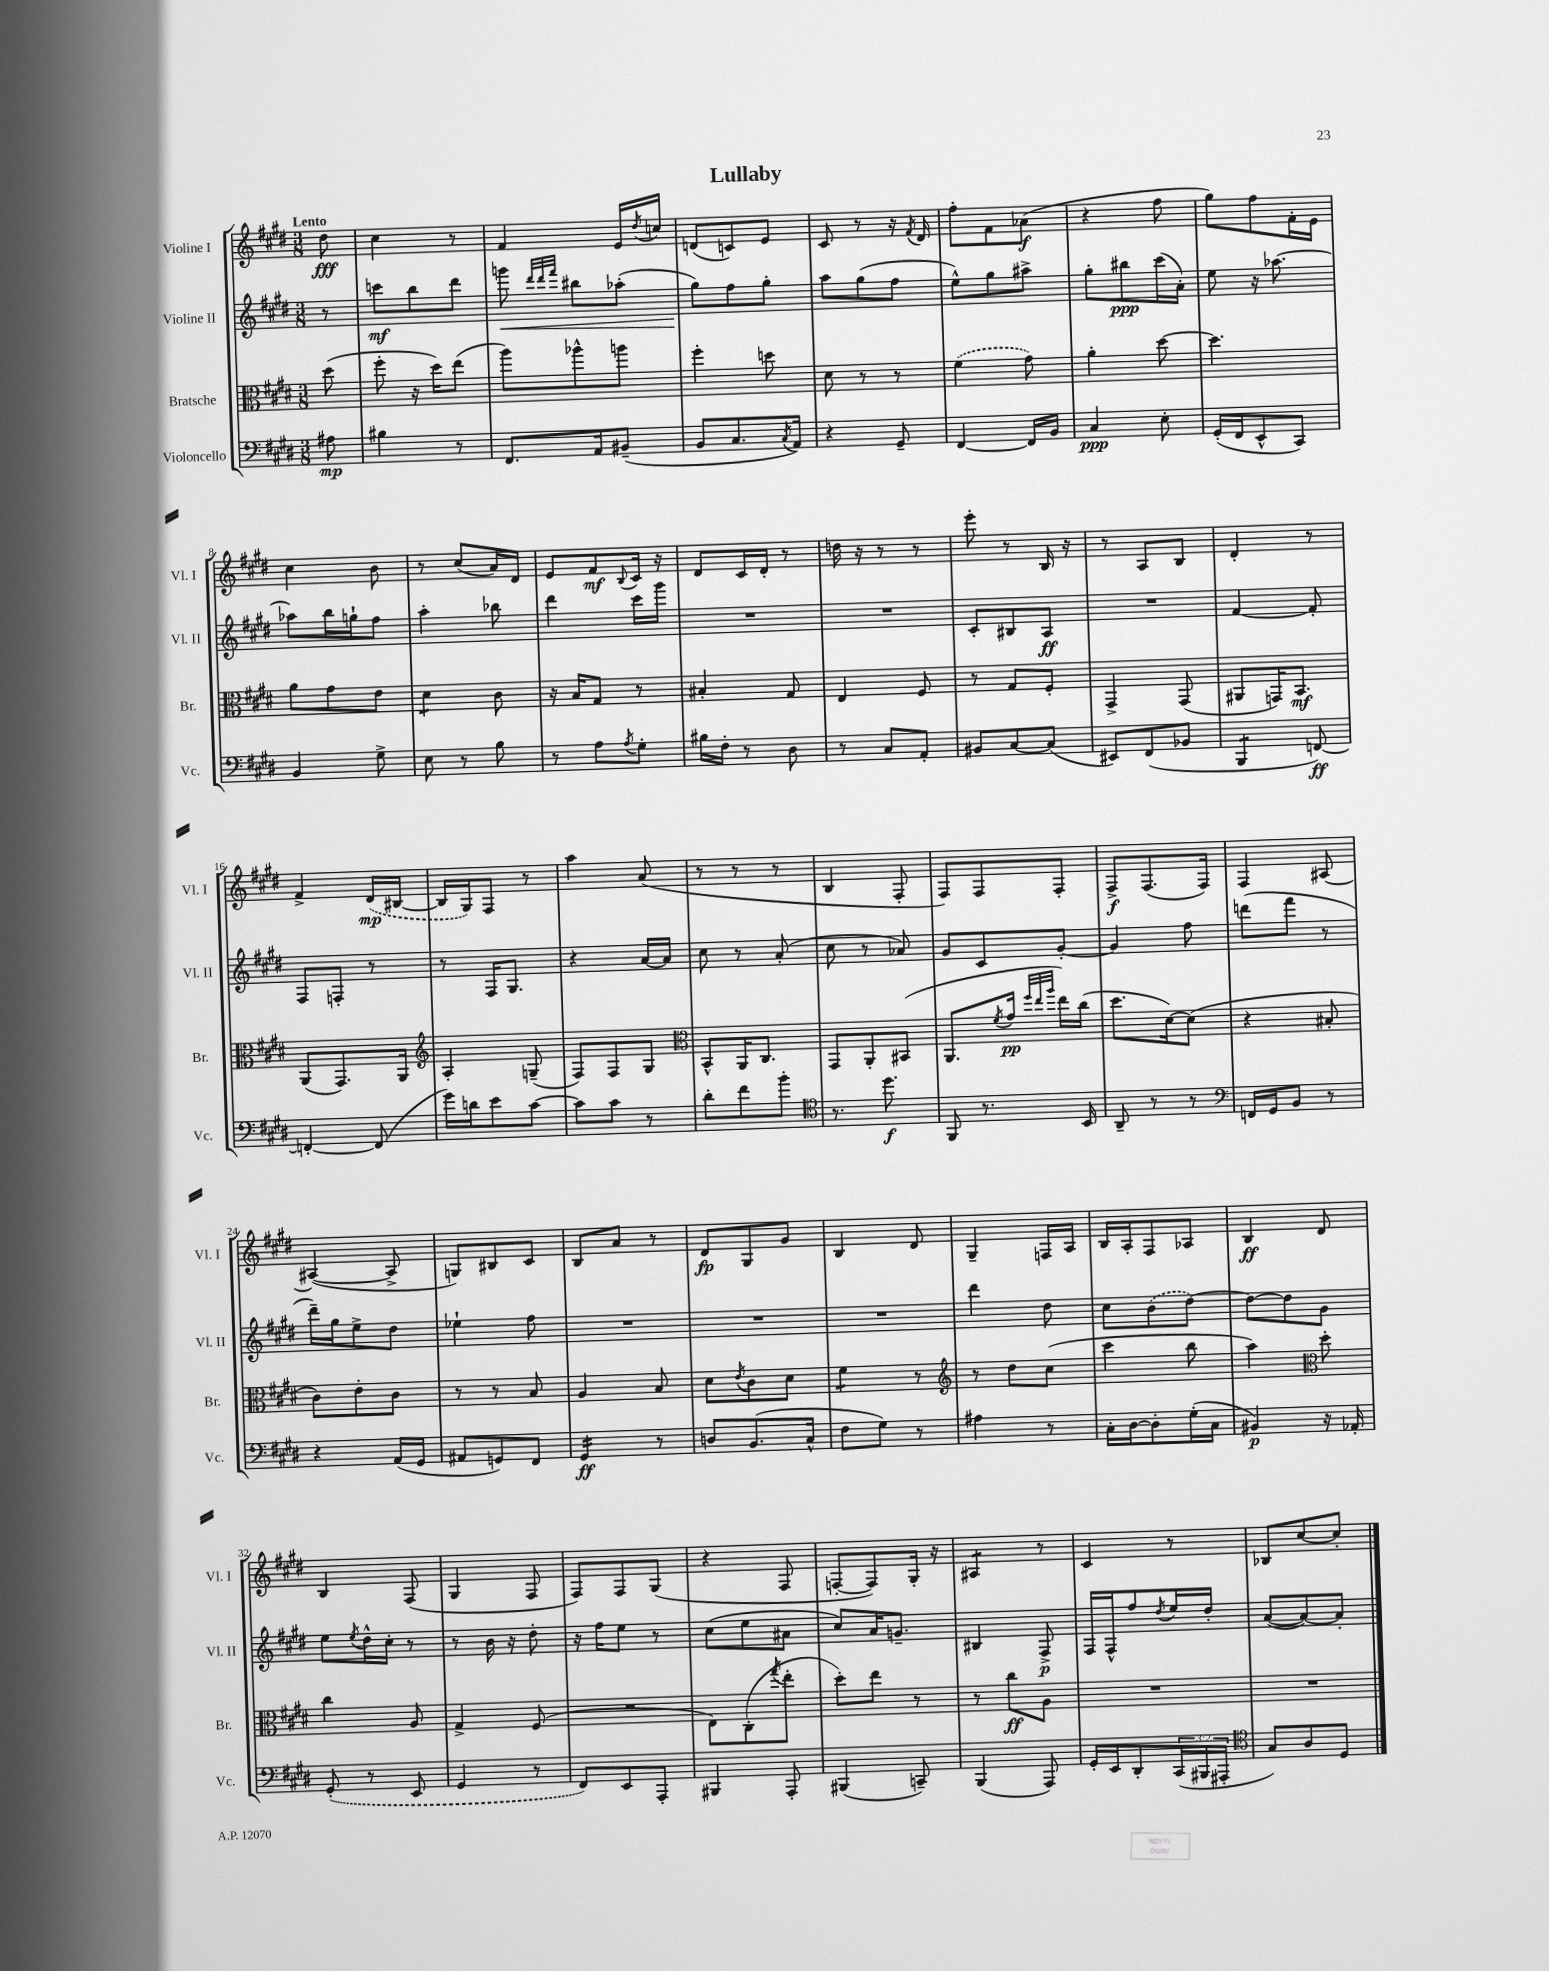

**kern	**kern	**kern	**kern
*staff4	*staff3	*staff2	*staff1
*clefF4	*clefC3	*clefG2	*clefG2
*k[f#c#g#d#]	*k[f#c#g#d#]	*k[f#c#g#d#]	*k[f#c#g#d#]
*M3/8	*M3/8	*M3/8	*M3/8
8A#\	(8dd#\	8r	8dd#\
=	=	=	=
4B#\	8ff#'\	8ccc\L	4cc#\
.	16r	8bb\	.
.	16dd#\LK)	.	.
8r	(8ee\J	8ddd#\J	8r
=	=	=	=
8.FF#/L	8aa\L)	8ggg\	4f#/
.	.	32qqddd#/LLL	.
.	.	32qqddd#/	.
.	.	32qqfff#/JJJ	.
.	8aa-^^\	8bb#\L	.
16AA/k	.	.	.
(8BB#~/J	8aa\J	(8aa-'\J	16e/LL
.	.	.	8qdd#/
.	.	.	16cc/JJ
=	=	=	=
8BB/L	4ff#'\	8gg#\L)	(8d/L
8.C#/	.	8ff#\	8c/)
.	8dd\	8gg#'\J	8e/J
8qC#/	.	.	.
16AA/Jk)	.	.	.
=	=	=	=
4r	8d#\	8aa\L	8c#/
.	8r	(8gg#\	8r
8GG#~/	8r	8ff#\J	16r
.	.	.	8qf#/
.	.	.	16d#/
=	=	=	=
[4FF#/	(4f#\	8ee^^\L)	8ff#'\L
.	.	8gg#\	8f#\
16FF#/]LL	8g#\)	8aa#^\J	(8a-\J
16BB/JJ	.	.	.
=	=	=	=
4C#/	4a'\	8gg#'\L	4r
.	.	8bb#\	.
8E'\	[8dd#\	(16ccc#\L	8ff#\
.	.	16a'\JJ)	.
=	=	=	=
(16GG#'/LL	4.dd#\]	8ee\	8gg#\L)
16FF#/J	.	.	.
8EE^^/	.	16r	8ff#\
.	.	[8.aa-\	.
8CC#/J)	.	.	16f#'\L
.	.	.	16e\JJ
=	=	=	=
4BB/	8a\L	8aa-\]L	4cc#\
.	8g#\	16bb\L	.
.	.	16gg`\J	.
8G#^\	8e\J	8ff#\J	8b\
=	=	=	=
8E\	4d#\	4aa'\	8r
8r	.	.	(8cc#/L
8B\	8c#\	8bb-\	16a/L)
.	.	.	16d#/JJ
=	=	=	=
8r	16r	4ddd#\	8e/L
.	16B/LK	.	.
8A\L	8G#/J	.	8f#/
8qA/	.	.	8qqB/
8G#'\J	8r	16ccc#\LL	16c#/Jk
.	.	16ggg#\JJ	16r
=	=	=	=
16B#\LL	4B#'/	4.r	8d#/L
16F#'\JJ	.	.	.
8r	.	.	16c#/L
.	.	.	16d#'/JJ
8D#\	8G#/	.	8r
=	=	=	=
8r	4E/	4.r	16dd\
.	.	.	16r
8C#/L	.	.	8r
8AA'/J	8F#/	.	8r
=	=	=	=
8BB#/L	8r	8c#'/L	8eee'\
[8C#/	8G#/L	8B#/	8r
(8C#/]J	8F#'/J	8A/J	16B/
.	.	.	16r
=	=	=	=
8EE#/L)	4GG#^/	4.r	8r
(8FF#/	.	.	8A/L
8BB-/J	(8GG#/	.	8B/J
=	=	=	=
4BBB/	8AA#/L	[4f#/	4d#'/
.	16GG/K)	.	.
.	8.BB/J	.	.
[8FF/)	.	8f#'/]	8r
=	=	=	=
4FF'/_	(8AA/L	8F#/L	4f#^/
.	8.GG#/)	8F'/J	.
(8FF/]	.	8r	(16d#/LL
.	16AA/Jk	.	[16B#/JJ
=	=	=	=
*	*clefG2	*	*
16g#\LL)	4A'/	8r	16B#/]LL
16d\J	.	.	16G#/J)
8e\	.	16F#/LK	8F#/J
.	.	8.G#/J	.
[8c#\J	(8G~/	.	8r
=	=	=	=
8c#\]L	8F#/L)	4r	4aa\
8c#\J	8F#/	.	.
8r	8G#/J	[16a/LL	(8a/
.	.	16a/]JJ	.
=	=	=	=
*	*clefC3	*	*
8d#'\L	8BB^^/L	8cc#\	8r
8f#\	16AA/K	8r	8r
.	8.C#/J	.	.
8b'\J	.	(8a'/	8r
=	=	=	=
*clefC4	*	*	*
8.r	8GG#/L	8cc#\	4B/
.	8AA'/	8r	.
8.dd#\	.	.	.
.	(8BB#/J	8a-/)	8F#'/
=	=	=	=
8FF#/	8.AA/L	8g#/L	8F#/L)
8.r	.	8c#/	8F#/
.	8qf#/	.	.
.	16g#/Jk	.	.
.	32qqff#/LLL	.	.
.	32qqee/	.	.
.	32qqaa/JJJ	.	.
.	16ee\LL)	[8g#'/J	8F#'/J
16BB/	(16cc#\JJ	.	.
=	=	=	=
8AA~/	8.dd#\L	4g#/]	8F#^/L
8r	.	.	(8.F#/
.	[16d#\k)	.	.
8r	(8d#\]J	8ff#\	.
.	.	.	16F#/Jk)
=	=	=	=
*clefF4	*	*	*
16FF/LL	4r	(8ddd\L	4F#/
16GG#/J	.	.	.
8BB/J	.	8fff#\J	.
8r	8B#'/	8r	[8A#/
=	=	=	=
4r	8c#\L)	16ddd#~\LL)	(4A#/_
.	.	16gg#\J	.
.	8e'\	8ee^\	.
(16AA/LL	8c#\J	8dd#\J	8A#^/]
16GG#/JJ	.	.	.
=	=	=	=
8AA#/L	8r	4ee-`\	8G/L)
8GG/)	8r	.	8B#/
8FF#/J	8B/	8ff#\	8c#/J
=	=	=	=
4GG#/	4A/	4.r	8B/L
.	.	.	8a/J
8r	8B/	.	8r
=	=	=	=
8D/L	8d#\L	4.r	8d#/L
.	8qe/	.	.
(8.BB/	8c#\	.	8G#/
.	8d#\J	.	8g#/J
16C#^^/Jk	.	.	.
=	=	=	=
8F#\L	4f#\	4.r	4B/
8G#\J)	.	.	.
8r	8r	.	8d#/
=	=	=	=
*	*clefG2	*	*
4A#\	8r	4ddd#\	4G#~/
.	8dd#\L	.	.
8r	(8cc#\J	8dd#\	16F/LL
.	.	.	16A/JJ
=	=	=	=
16C#'\LL	4ccc#\	8cc#\L	16B/LL
[16D#\J	.	.	16A'/J
8D#'\]	.	(8b\	8F#/
(16G#'\L	8bb\	[8dd#\J)	8A-/J
16C#\JJ	.	.	.
=	=	=	=
4BB#/)	4aa\)	8dd#\_L	4B/
.	.	8dd#\]	.
*	*clefC3	*	*
16r	8dd#'\	8g#\J	8d#/
16AA-'/	.	.	.
=	=	=	=
(8GG#'/	4cc#\	8ee\L	4B/
.	.	8qee/	.
8r	.	16dd#^^\L	.
.	.	16cc#'\JJ	.
8EE/	8A/	8r	(8F#/
=	=	=	=
4GG#/	4G#^/	8r	4G#/
.	.	16b\	.
.	.	16r	.
8r	(8F#/	8dd#'\	8F#/
=	=	=	=
8FF#/L)	4.r	16r	8F#/L)
.	.	16ff#\LK	.
8EE/	.	8ee\J	8F#/
8AAA'/J	.	8r	(8G#/J
=	=	=	=
4BBB#/	8E\L)	(8cc#\L	4r
.	(8C#'\	8ee\	.
.	8qgg#/	.	.
8AAA'/	8ee'\J	8a#\J	8F#/
=	=	=	=
(4BBB#/	8dd#'\L)	8cc#/L)	[8F'/L
.	8ee\J	16a/K	8F/])
.	.	8.g~/J	.
8CC~/)	8r	.	16G#'/Jk
.	.	.	16r
=	=	=	=
(4BBB/	8r	4B#/	4A#/
.	8cc#\L	.	.
8AAA/)	8A\J	8F#^/	8r
=	=	=	=
16GG#'/LL	4.r	16F#/LL	4c#/
16EE/J	.	16F#^^/J	.
8DD#'/	.	8ff#/	.
.	.	8qdd#/	.
(24CC#/L	.	16ee/L	8r
24BBB#/	.	.	.
.	.	16dd#'/JJ	.
24AAA#'/JJ	.	.	.
=	=	=	=
*clefC4	*	*	*
8G#/L)	4.r	([8a/L	8B-/L
8A/	.	8a/_)	[8cc#/
8D#/J	.	8a'/]J	8cc#'/]J
==	==	==	==
*-	*-	*-	*-
